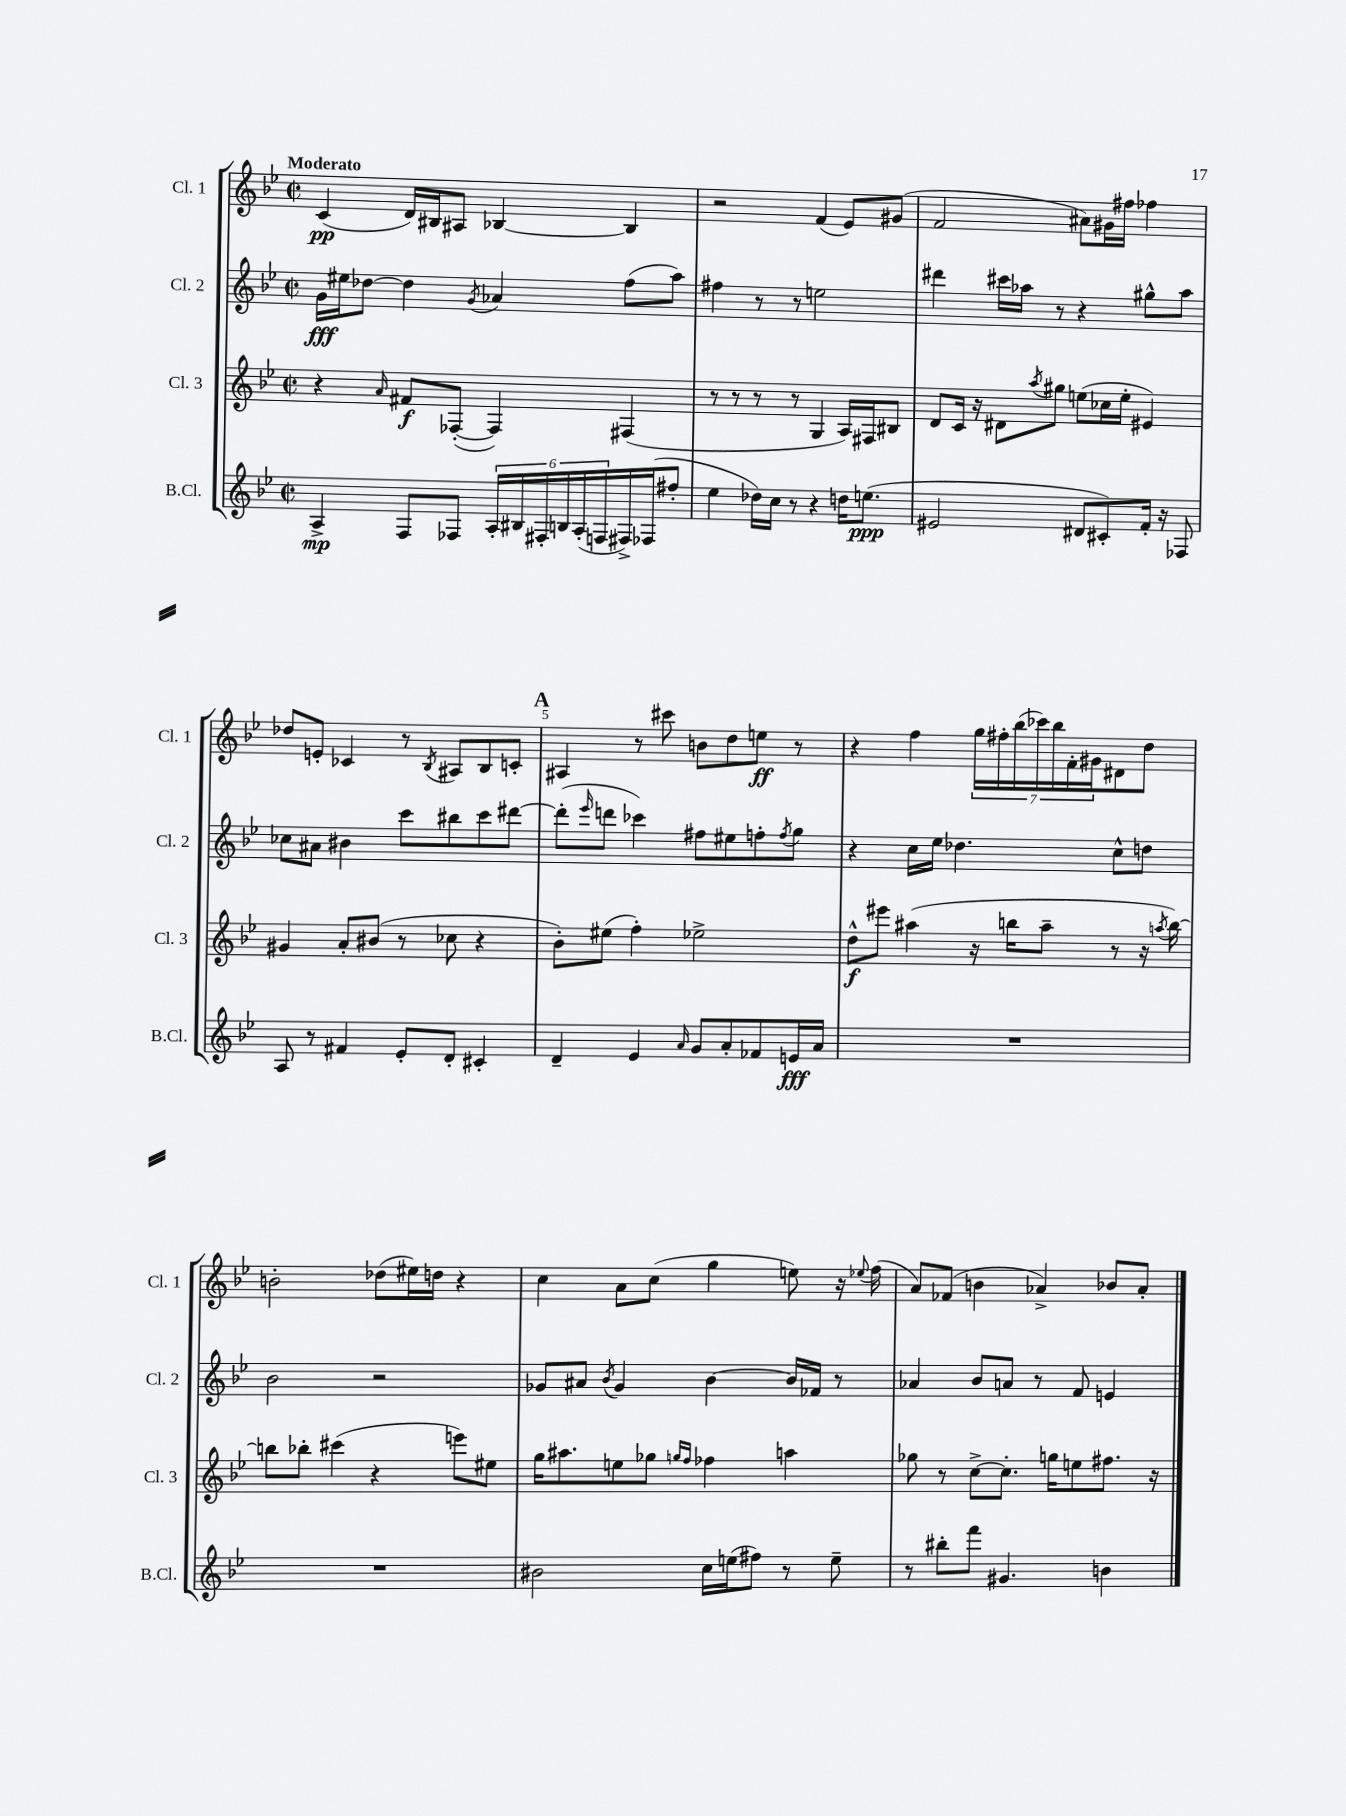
<<
\new StaffGroup <<
\new Staff = "s0" \with { instrumentName = "Cl. 1" shortInstrumentName = "Cl. 1" } {
    \clef treble \key bes \major \defaultTimeSignature \time 2/2 \tempo "Moderato"
    c'4\pp( d'16) bis16 ais8 bes4~ bes4 |
    r2 f'4( ees'8) gis'8( |
    f'2 ais'8) gis'16 fis''16 fes''4 |
    des''8 e'8-. ces'4 r8 \acciaccatura { bes8 } ais8 bes8 c'8-. |
    \mark \markup { \bold "A" } ais4 r8 cis'''8 b'8 d''8 e''8\ff r8 |
    r4 f''4 \tuplet 7/4 { g''16 fis''16-. bes''16( ces'''16) bes''16 f'16-. gis'16 } dis'8 d''8 |
    b'2-. des''8( eis''16) d''16 r4 |
    c''4 a'8 c''8( g''4 e''8) r16 \appoggiatura { ees''8 } f''16( |
    a'8) fes'8( b'4 aes'4->) bes'8 aes'8-. \bar "|." |
}
\new Staff = "s1" \with { instrumentName = "Cl. 2" shortInstrumentName = "Cl. 2" } {
    \clef treble \key bes \major \defaultTimeSignature \time 2/2
    g'16\fff eis''16 des''8~ des''4 \acciaccatura { g'8 } aes'4 f''8( a''8) |
    fis''4 r8 r8 e''2 |
    dis'''4 cis'''16 aes''16 r8 r4 gis''8-^ aes''8 |
    ces''8 ais'8 bis'4 c'''8 bis''8 c'''8 dis'''8~ |
    \mark \markup { \bold "A" } dis'''8-.( \grace { ees'''16 } d'''8 ces'''4) fis''8 eis''8 f''8-. \acciaccatura { f''8 } g''8 |
    r4 c''16 ees''16 des''4. c''8-^ d''8 |
    bes'2 r2 |
    ges'8 ais'8 \acciaccatura { bes'8 } ges'4 bes'4~ bes'16 fes'16 r8 |
    aes'4 bes'8 a'8 r8 f'8 e'4 \bar "|." |
}
\new Staff = "s2" \with { instrumentName = "Cl. 3" shortInstrumentName = "Cl. 3" } {
    \clef treble \key bes \major \defaultTimeSignature \time 2/2
    r4 \grace { a'16 } fis'8\f fes8~-.( fes4) fis4( |
    r8 r8 r8 r8 g4 a16) fis16 bis8 |
    d'8 c'16 r16 dis'8 \acciaccatura { a''8 } gis''8 e''8( ces''16 e''16-. eis'4) |
    gis'4 a'8-. bis'8( r8 ces''8 r4 |
    \mark \markup { \bold "A" } bes'8-.) eis''8( f''4-.) ees''2-> |
    d''8-^\f eis'''8 ais''4( r16 b''16 ais''8-- r8 r16 \acciaccatura { a''8 } b''16~) |
    b''8 bes''8-. cis'''4( r4 e'''8) eis''8 |
    g''16 ais''8. e''8 ges''8 \grace { g''16 f''16 } fes''4 a''4 |
    ges''8 r8 c''8~-> c''8.-. g''16 e''8 fis''8. r16 \bar "|." |
}
\new Staff = "s3" \with { instrumentName = "B.Cl." shortInstrumentName = "B.Cl." } {
    \clef treble \key bes \major \defaultTimeSignature \time 2/2
    a4->\mp f8 fes8 \tuplet 6/4 { a16-. bis16 fis16-. b16 a16-.( f16 } fis16->) fes16( fis''8-. |
    ees''4 des''16) c''16 r8 r4 d''16 e''8.\ppp( |
    eis'2 dis'8 cis'8-.) f'16-. r16 fes8 |
    a8 r8 fis'4 ees'8-. d'8-. cis'4-. |
    \mark \markup { \bold "A" } d'4-- ees'4 \grace { a'16 } g'8 a'8-. fes'8 e'16\fff a'16 |
    R1 |
    R1 |
    bis'2 c''16 e''16( fis''8) r8 e''8-- |
    r8 bis''8-. f'''8 gis'4. b'4 \bar "|." |
}
>>
>>
\layout { \context { \Score \override BarNumber.break-visibility = ##(#f #t #t) barNumberVisibility = #(every-nth-bar-number-visible 5) } }
